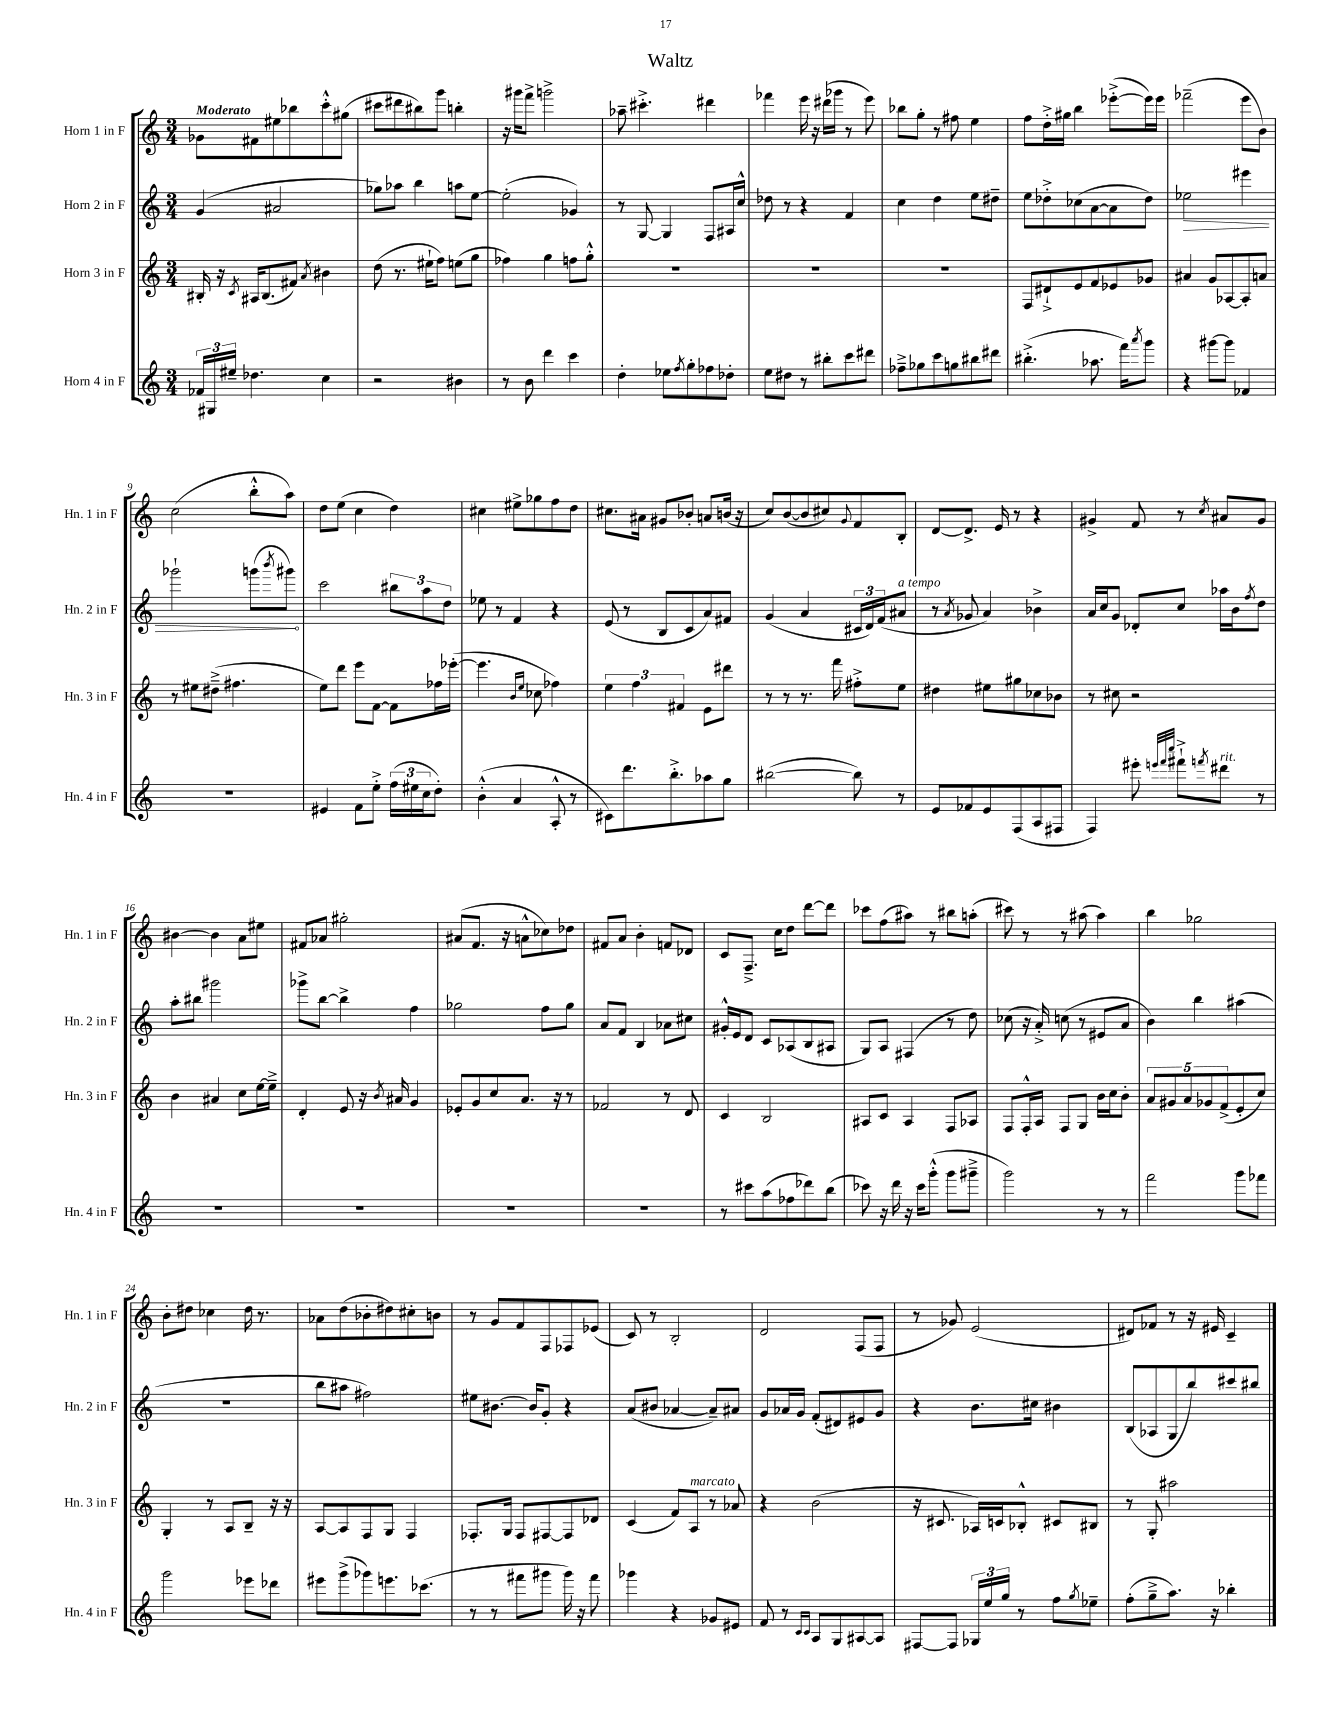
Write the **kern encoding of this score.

**kern	**kern	**kern	**kern
*staff4	*staff3	*staff2	*staff1
*clefG2	*clefG2	*clefG2	*clefG2
*k[]	*k[]	*k[]	*k[]
*M3/4	*M3/4	*M3/4	*M3/4
24f-	16B#'	(4g	8g-
24G#	.	.	.
.	16r	.	.
24ee#~	.	.	.
.	8qc	.	.
4.dd-	16A#	.	8f#
.	(8.B#	.	.
.	.	2a#	8ee#
.	8f#)	.	8bb-
.	8qa	.	.
4cc	4b#	.	8ccc'^^
.	.	.	(8gg#
=	=	=	=
2r	(8dd	8gg-)	8ccc#
.	8.r	8aa-	8ddd#
.	.	4bb	8bb#)
.	16ee#`	.	.
.	8ff)	.	8ggg
4b#	(8ee	8aa	4bb'
.	8gg	[8ee	.
=	=	=	=
8r	4ff-)	(2ee']	16r
.	.	.	16ggg#
8b	.	.	8fff^
4ddd	4gg	.	2ggg^
4ccc	8ff	4g-)	.
.	8gg'^^	.	.
=	=	=	=
4dd'	2.r	8r	8aa-~
.	.	[8G	4.ccc#'^
8ee-	.	4G]	.
8qff	.	.	.
8gg'	.	.	.
8ff-	.	8F	4ddd#
8dd-'	.	16A#	.
.	.	16cc^^	.
=	=	=	=
8ee	2.r	8dd-	4fff-
8dd#	.	8r	.
8r	.	4r	16eee
.	.	.	16r
8bb#'	.	.	(16ddd#
.	.	.	16ggg-
8ccc	.	4f	8r
8ddd#	.	.	8eee)
=	=	=	=
8ff-~^	2.r	4cc	8bb-
8gg-	.	.	8gg'
8ccc	.	4dd	8r
8gg	.	.	8ff#
8bb#	.	8ee	4ee
8ddd#	.	8dd#~	.
=	=	=	=
(4.bb#'^	8F	8ee	8ff
.	8d#`^	8dd-'^	16dd'^
.	.	.	16gg#
.	8e	(8cc-	4bb
8.aa-	8f	[8a	.
.	8e-	8a]	([8eee-'^
16fff)	.	.	.
8qaaa	.	.	.
8ggg	8g-	8dd-)	16eee-])
.	.	.	16eee-
=	=	=	=
4r	4a#	2ee-	(2fff-~
[8ggg#	8g	.	.
8ggg#]	[8A-	.	.
4f-	8A-']	4eee#	8eee
.	8a	.	8b)
=	=	=	=
2.r	8r	2ggg-`	(2cc
.	8ee#	.	.
.	(8dd#~^	.	.
.	4.ff#	.	.
.	.	(8ggg	8bb'^^
.	.	8qbbb	.
.	.	8ggg#)	8aa)
=	=	=	=
4e#	8ee)	2ccc	8dd
.	8ddd	.	(8ee
8f	8eee	.	4cc
8ee'^	[8f	.	.
(24ff	8f]	12bb#	4dd)
24ee#	.	.	.
24cc	.	12aa	.
8dd')	16ff-	.	.
.	.	12dd	.
.	([16eee-'	.	.
=	=	=	=
(4b'^^	4.eee-]	8ee-	4cc#
.	.	8r	.
4a	.	4f	8ee#^
.	16qqb	.	.
.	16qqee	.	.
.	8cc-	.	8gg-
8A'^^	4ff-)	4r	8ff
8r	.	.	8dd
=	=	=	=
8c#)	6ee	(8e	8.cc#
8.ddd	.	8r	.
.	6ff	.	.
.	.	.	16a#
.	.	8B	8g#
8.bb'^	.	.	.
.	6f#	.	.
.	.	8c	8b-'
8aa-	8e	8a)	8a
8gg	8ddd#	8f#	(16b
.	.	.	16r
=	=	=	=
([2bb#	8r	(4g	8cc)
.	8r	.	([8b
.	8.r	4a	8b]
.	.	.	8cc#)
.	16fff	.	.
.	.	.	8qqg
8bb#])	8ff#'^	24c#	8f
.	.	24d)	.
.	.	(24f	.
8r	8ee	8a#	8B'
=	=	=	=
8e	4dd#	8r	[8d
.	.	8qa	.
8f-	.	8g-	8.d^]
8e	8ee#	4a)	.
.	.	.	16e
(8F	8gg#	.	8r
8A	8cc-	4b-^	4r
8F#	8b-	.	.
=	=	=	=
4F)	8r	16a	4g#^
.	.	16cc	.
.	8cc#	8g	.
8eee#'	2r	8d-'	8f
32qqeee	.	.	.
32qqfff	.	.	.
32qqcccc	.	.	.
8fff#`^	.	8cc	8r
8qfff	.	.	8qcc
8ddd#	.	16aa-	8a#
.	.	16b	.
.	.	8qff	.
8r	.	8dd	8g#
=	=	=	=
2.r	4b	8aa'	[4b#
.	.	8bb#	.
.	4a#	2ggg#	4b#]
.	8cc	.	8a
.	[16ee	.	8ee#
.	16ee~^]	.	.
=	=	=	=
2.r	4d'	8ggg-^	8f#
.	.	[8bb	8a-
.	8e	4bb^]	2gg#'
.	16r	.	.
.	8qb	.	.
.	16a#	.	.
.	4g	4ff	.
=	=	=	=
2.r	8e-'	2gg-	(8a#
.	8g	.	8.f
.	8cc	.	.
.	.	.	16r
.	8.a	.	8a^^
.	.	8ff	8cc-)
.	16r	.	.
.	8r	8gg-	8dd-
=	=	=	=
2.r	2f-	8a	8f#
.	.	8f	8a
.	.	4B	4b'
.	8r	8a-	8f
.	8d	8cc#	8d-
=	=	=	=
8r	4c	16g#'^^	8c
.	.	16e	.
8ccc#	.	8d	8.F~^
(8aa	2B	8c	.
.	.	.	16cc
8ff-	.	(8A-	8dd
8ddd-)	.	8B	[8ddd
(8bb	.	8A#	8ddd]
=	=	=	=
8ccc-)	8A#	8G)	8ccc-
16r	8c	8A	(8ff
16ddd	.	.	.
16r	4A#	(4F#	8aa#)
16ccc-	.	.	.
(8ggg'^^	.	.	8r
8ggg	8F	8r	8bb#
8ggg#~^	8A-	8dd)	(8aa'
=	=	=	=
2ggg)	8F	(8cc-	8ccc#)
.	16F'^^	16r	8r
.	16A	16a'^)	.
.	8F	(8cc	8r
.	8G	8r	(8aa#
8r	16b	8e#	4aa#)
.	16cc	.	.
8r	8b'	8a	.
=	=	=	=
2fff	10a	4b)	4bb
.	10g#	.	.
.	10a	.	.
.	.	4bb	2gg-
.	10g-	.	.
.	(10f^	.	.
8ggg	8e'	(4aa#	.
8fff-	8cc)	.	.
=	=	=	=
2ggg	4G'	2.r	8b'
.	.	.	8dd#
.	8r	.	4cc-
.	8A	.	.
8eee-	8B~	.	16dd#
.	.	.	8.r
8ddd-	16r	.	.
.	16r	.	.
=	=	=	=
8eee#	[8A	8bb	8a-
(8ggg^	8A]	8aa#	(8dd
8ggg-)	8F	2ff#)	8b-'
8.eee	8G	.	8dd#)
.	4F	.	8cc#'
(8.ccc-	.	.	.
.	.	.	8b
=	=	=	=
8r	8.F-'	8ee#	8r
8r	.	[8.b#	8g
.	16G	.	.
8fff#	8F-	.	8f
.	.	16b#]	.
8ggg#	[8F#	8g'	8F
16ggg#)	8F#]	4r	8F-
16r	.	.	.
8fff#	8d-	.	(8e-
=	=	=	=
4ggg-	(4c	(8a	8c)
.	.	8b#	8r
4r	8f)	[4a-	2B'
.	8A	.	.
8g-	8r	8a-~])	.
8e#	8a-	8a#	.
=	=	=	=
8f	4r	8g	2d
8r	.	16a-	.
.	.	16g	.
16qqc	.	.	.
16qqc	.	.	.
8A	(2b	(8f'	.
8G	.	8d#)	.
[8A#	.	8e#	(8F
8A#]	.	8g	8F
=	=	=	=
[8F#	16r	4r	8r
.	8.c#	.	.
8F#]	.	.	8g-)
24G-	16A-)	8.b	(2e
24ee	.	.	.
.	16c	.	.
24gg	.	.	.
8r	8B-'^^	.	.
.	.	16cc#	.
8ff	8c#	4b#	.
8qgg	.	.	.
8ee-~	8B#	.	.
=	=	=	=
(8ff'	8r	(8B	8d#)
8gg~^	8G'	8A-	8f-
8.aa)	2aa#	8G	8r
.	.	8bb)	16r
16r	.	.	16e#
4bb-'	.	8ccc#	4c~
.	.	8bb#	.
==	==	==	==
*-	*-	*-	*-
